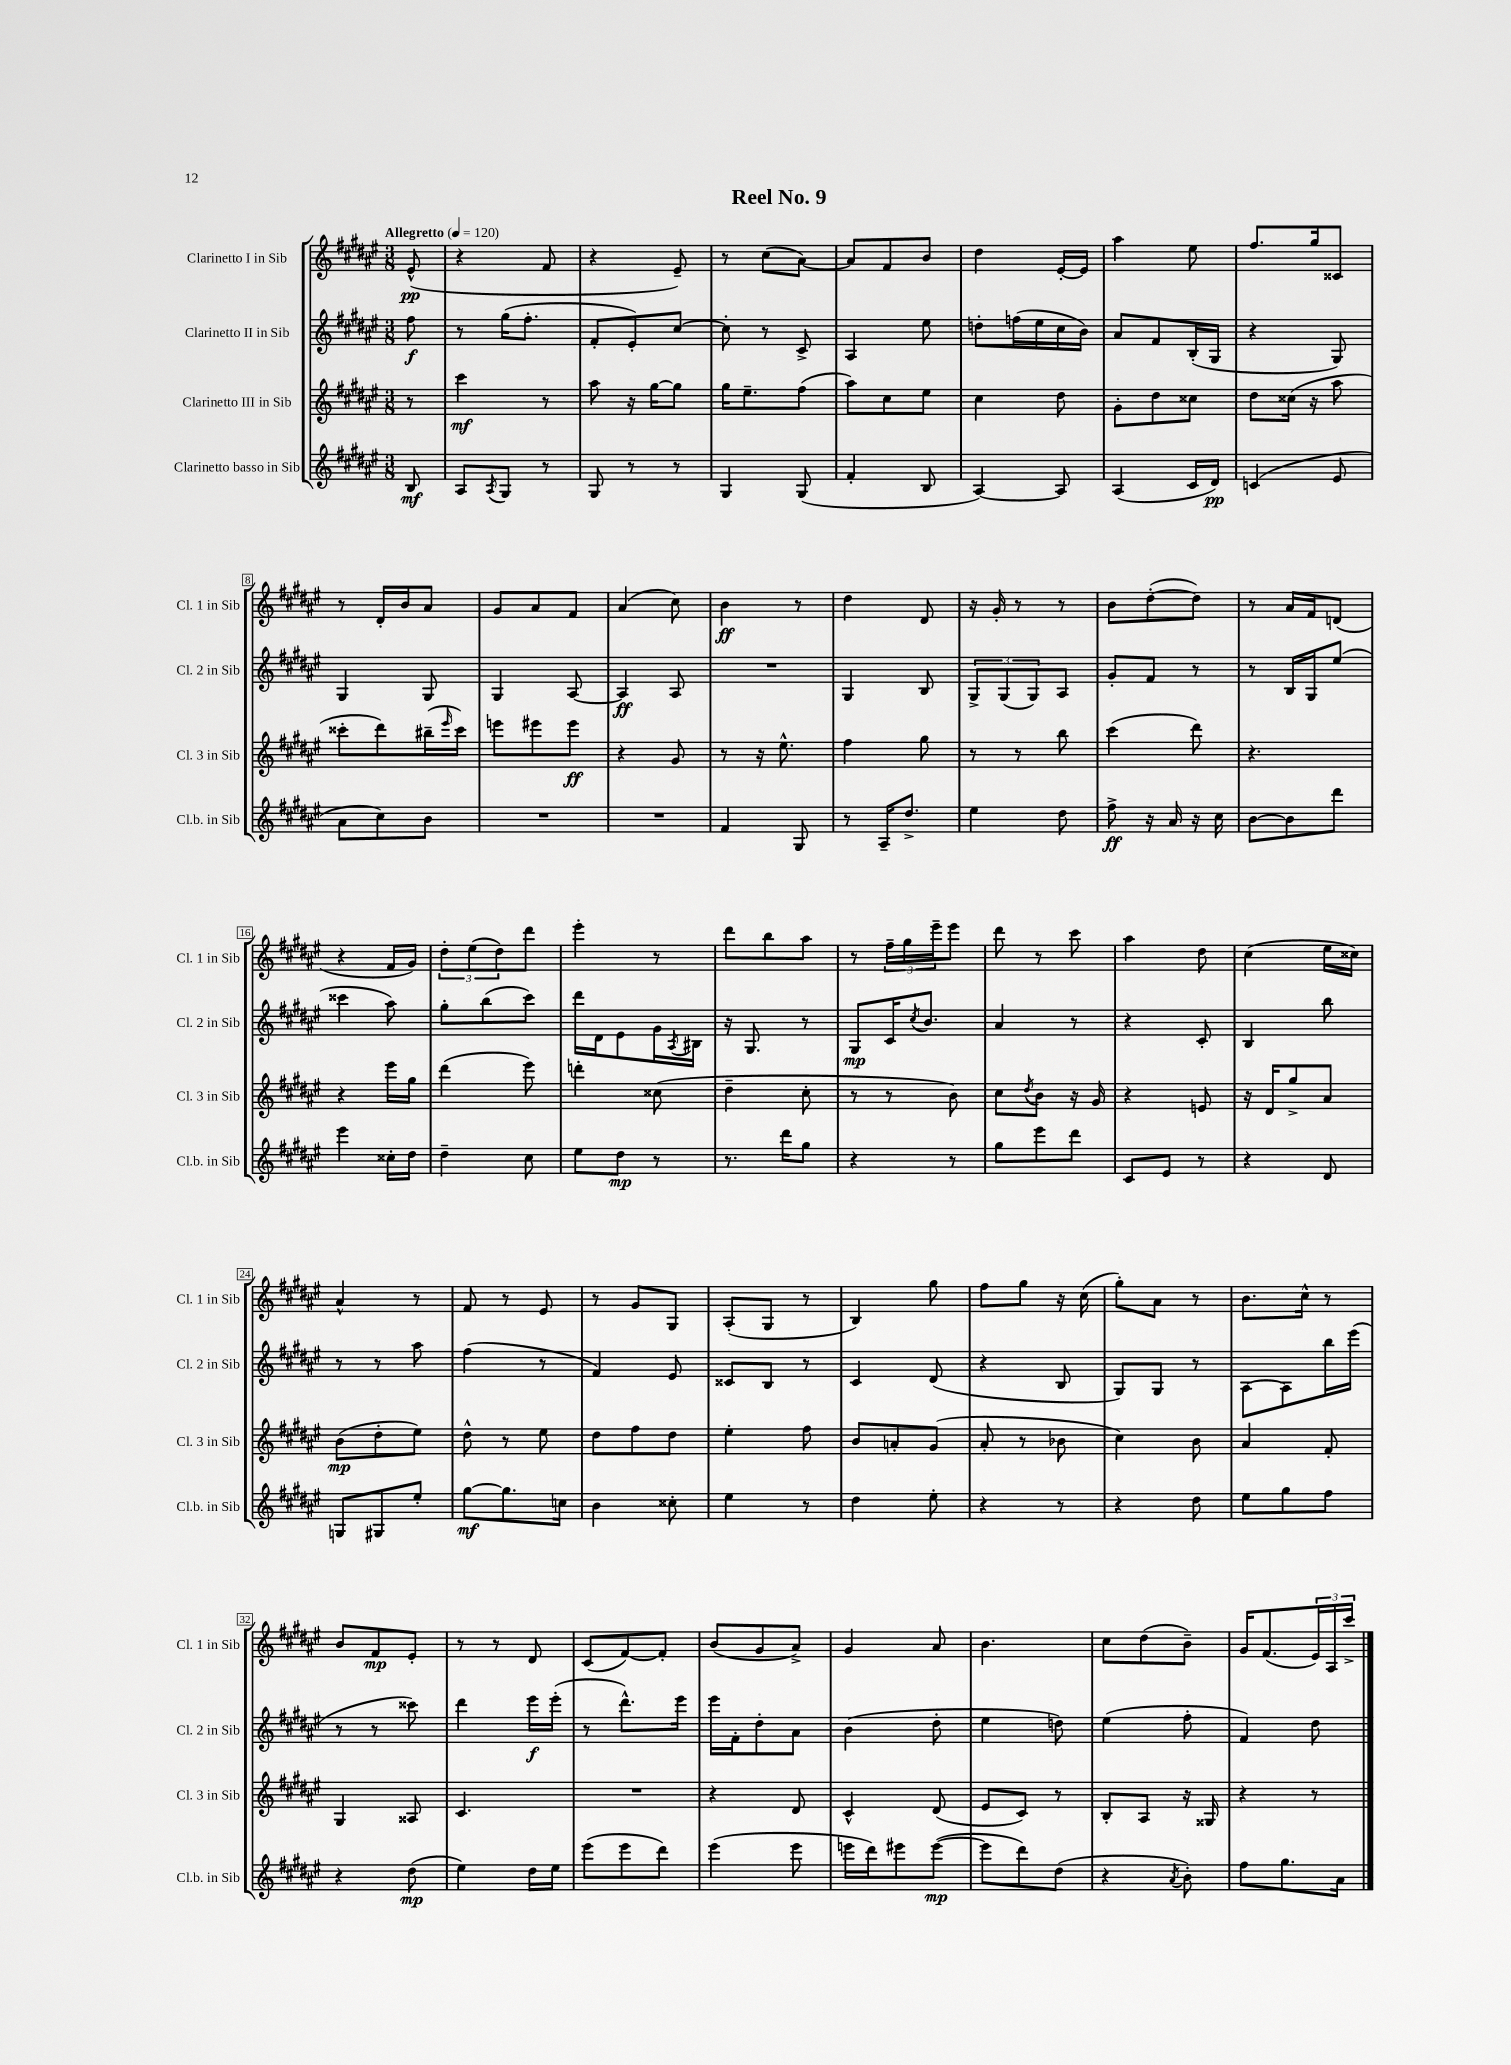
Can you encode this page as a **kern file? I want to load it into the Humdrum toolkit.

**kern	**kern	**kern	**kern
*staff4	*staff3	*staff2	*staff1
*clefG2	*clefG2	*clefG2	*clefG2
*k[f#c#g#d#a#e#]	*k[f#c#g#d#a#e#]	*k[f#c#g#d#a#e#]	*k[f#c#g#d#a#e#]
*M3/8	*M3/8	*M3/8	*M3/8
*MM120	*MM120	*MM120	*MM120
8B/	8r	8ff#\	(8e#^^/
=	=	=	=
8A#/L	4ccc#\	8r	4r
8qA#/	.	.	.
8G#/J	.	(16gg#\LK	.
.	.	8.ff#'\J	.
8r	8r	.	8f#/
=	=	=	=
8G#/	8aa#\	8f#'/L	4r
8r	16r	8e#'/)	.
.	[16gg#\LK	.	.
8r	8gg#\]J	[8cc#/J	8e#~/)
=	=	=	=
4G#/	16gg#\LK	8cc#'\]	8r
.	8.ee#~\	.	.
.	.	8r	(8cc#\L
(8G#/	(8ff#\J	8c#^/	[8a#\J)
=	=	=	=
4f#'/	8aa#\L)	4A#/	8a#/]L
.	8cc#\	.	8f#/
8B/	8ee#\J	8ee#\	8b/J
=	=	=	=
[4A#/)	4cc#\	8dd'\L	4dd#\
.	.	(16ff\L	.
.	.	16ee#\	.
8A#/]	8dd#\	16cc#\	[16e#'/LL
.	.	16b\JJ)	16e#/]JJ
=	=	=	=
(4A#/	8g#'\L	8a#/L	4aa#\
.	8dd#\	8f#/	.
16c#/LL	8cc##\J	(16B'/L	8ee#\
16d#/JJ)	.	16G#/JJ	.
=	=	=	=
(4c/	8dd#\L	4r	8.ff#/L
.	(16cc##\Jk	.	.
.	16r	.	16gg#/k
8e#/	8aa#\	8G#/)	8c##/J
=	=	=	=
8a#\L	8ccc##'\L	4G#/	8r
8cc#\)	8ddd#\)	.	16d#'/LL
.	.	.	16b/J
8b\J	(16bb#~\L	8G#/	8a#/J
.	16qqeee#/	.	.
.	16ccc##\JJ)	.	.
=	=	=	=
4.r	8eee\L	4G#/	8g#/L
.	8eee#\	.	8a#/
.	8eee#\J	[8A#/	8f#/J
=	=	=	=
4.r	4r	4A#/]	(4a#/
.	8g#/	8A#/	8cc#\)
=	=	=	=
4f#/	8r	4.r	4b\
.	16r	.	.
.	8.ee#^^\	.	.
8G#/	.	.	8r
=	=	=	=
8r	4ff#\	4G#/	4dd#\
16A#~/LK	.	.	.
8.dd#^/J	.	.	.
.	8gg#\	8B/	8d#/
=	=	=	=
4ee#\	8r	12G#^/L	16r
.	.	.	16g#'/
.	.	(12G#/	.
.	8r	.	8r
.	.	12G#/)	.
8dd#\	8bb\	8A#/J	8r
=	=	=	=
8ff#^\	(4ccc#\	8g#'/L	8b\L
16r	.	8f#/J	([8dd#'\
16a#/	.	.	.
16r	8ddd#\)	8r	8dd#\]J)
16cc#\	.	.	.
=	=	=	=
[8b\L	4.r	8r	8r
8b\]	.	16B/LL	16a#/LL
.	.	16G#/J	16f#/J
8ddd#\J	.	(8ee#/J	(8d/J
=	=	=	=
4eee#\	4r	4ccc##\	4r
16cc##'\LL	16eee#\LL	8aa#\)	16f#/LL
16dd#\JJ	16gg#\JJ	.	16g#/JJ)
=	=	=	=
4dd#~\	(4ddd#\	8gg#'\L	12dd#'\L
.	.	.	(12ee#\
.	.	(8bb\	.
.	.	.	12dd#\)
8cc#\	8eee#\)	8ccc#\J)	8ddd#\J
=	=	=	=
8ee#\L	4ddd'\	16ddd#\LL	4eee#'\
.	.	16d#\J	.
8dd#\J	.	8e#\	.
8r	(8cc##\	16g#\L	8r
.	.	8qA#/	.
.	.	16B#\JJ	.
=	=	=	=
8.r	4dd#~\	16r	8ddd#\L
.	.	8.G#/	.
.	.	.	8bb\
16ddd#\LK	.	.	.
8gg#\J	8cc#'\	8r	8aa#\J
=	=	=	=
4r	8r	8G#/L	8r
.	8r	16c#/K	24ff#~\LL
.	.	.	24gg#\
.	.	8qcc#/	.
.	.	8.b/J	.
.	.	.	24eee#~\J
8r	8b\)	.	8eee#\J
=	=	=	=
8gg#\L	8cc#\L	4a#/	8ddd#\
.	8qdd#/	.	.
8eee#\	8b\J	.	8r
8ddd#\J	16r	8r	8ccc#\
.	16g#/	.	.
=	=	=	=
8c#/L	4r	4r	4aa#\
8e#/J	.	.	.
8r	8e/	8c#'/	8dd#\
=	=	=	=
4r	16r	4B/	(4cc#\
.	16d#/LK	.	.
.	8gg#^/	.	.
8d#/	8a#/J	8bb\	16ee#\LL
.	.	.	16cc##\JJ)
=	=	=	=
8G/L	(8b\L	8r	4a#^^/
8G#/	8dd#'\	8r	.
8ee#'/J	8ee#\J)	8aa#\	8r
=	=	=	=
[8gg#\L	8dd#^^\	(4ff#\	8f#/
8.gg#\]	8r	.	8r
.	8ee#\	8r	8e#/
16cc\Jk	.	.	.
=	=	=	=
4b\	8dd#\L	4f#/)	8r
.	8ff#\	.	8g#/L
8cc##'\	8dd#\J	8e#/	8G#/J
=	=	=	=
4ee#\	4ee#'\	8c##/L	(8A#'/L
.	.	8B/J	8G#/J
8r	8ff#\	8r	8r
=	=	=	=
4dd#\	8b/L	4c#/	4B/)
.	8a'/	.	.
8ee#'\	(8g#/J	(8d#/	8gg#\
=	=	=	=
4r	8a#'/	4r	8ff#\L
.	8r	.	8gg#\J
8r	8b-\	8B/	16r
.	.	.	(16cc#\
=	=	=	=
4r	4cc#\)	8G#/L)	8gg#'\L)
.	.	8G#/J	8a#\J
8dd#\	8b\	8r	8r
=	=	=	=
8ee#\L	4a#/	[8A#\L	8.b\L
8gg#\	.	8A#\]	.
.	.	.	16cc#^^\Jk
8ff#\J	8f#'/	16bb\L	8r
.	.	(16eee#\JJ	.
=	=	=	=
4r	4G#/	8r	8b/L
.	.	8r	8f#/
(8dd#\	8A##/	8ccc##\)	8e#'/J
=	=	=	=
4ee#\)	4.c#/	4ddd#\	8r
.	.	.	8r
16dd#\LL	.	16eee#\LL	8d#/
16ee#\JJ	.	(16eee#'\JJ	.
=	=	=	=
(8eee#\L	4.r	8r	(8c#/L
8eee#\	.	8.ddd#^^\L)	[8f#/)
8ddd#\J)	.	.	8f#'/]J
.	.	16eee#\Jk	.
=	=	=	=
(4eee#\	4r	16eee#\LL	(8b/L
.	.	16f#'\J	.
.	.	8dd#'\	8g#/
8eee#\	8d#/	8a#\J	8a#^/J)
=	=	=	=
16eee\LL	4c#^^/	(4b\	4g#/
16ddd#\J)	.	.	.
8eee#\	.	.	.
([8eee#\J	(8d#/	8dd#'\	8a#/
=	=	=	=
8eee#\]L	8e#/L	4ee#\	4.b\
8ddd#\)	8c#/J)	.	.
(8dd#\J	8r	8dd\)	.
=	=	=	=
4r	8B'/L	(4ee#\	8cc#\L
.	8A#/J	.	(8dd#\
8qa#/	.	.	.
8b'\)	16r	8ff#'\	8b~\J)
.	16G##/	.	.
=	=	=	=
8ff#\L	4r	4f#/)	16g#/LK
.	.	.	(8.f#/
8.gg#\	.	.	.
.	8r	8dd#\	24e#/L)
.	.	.	24A#/
16a#\Jk	.	.	.
.	.	.	24ccc#^/JJ
==	==	==	==
*-	*-	*-	*-
